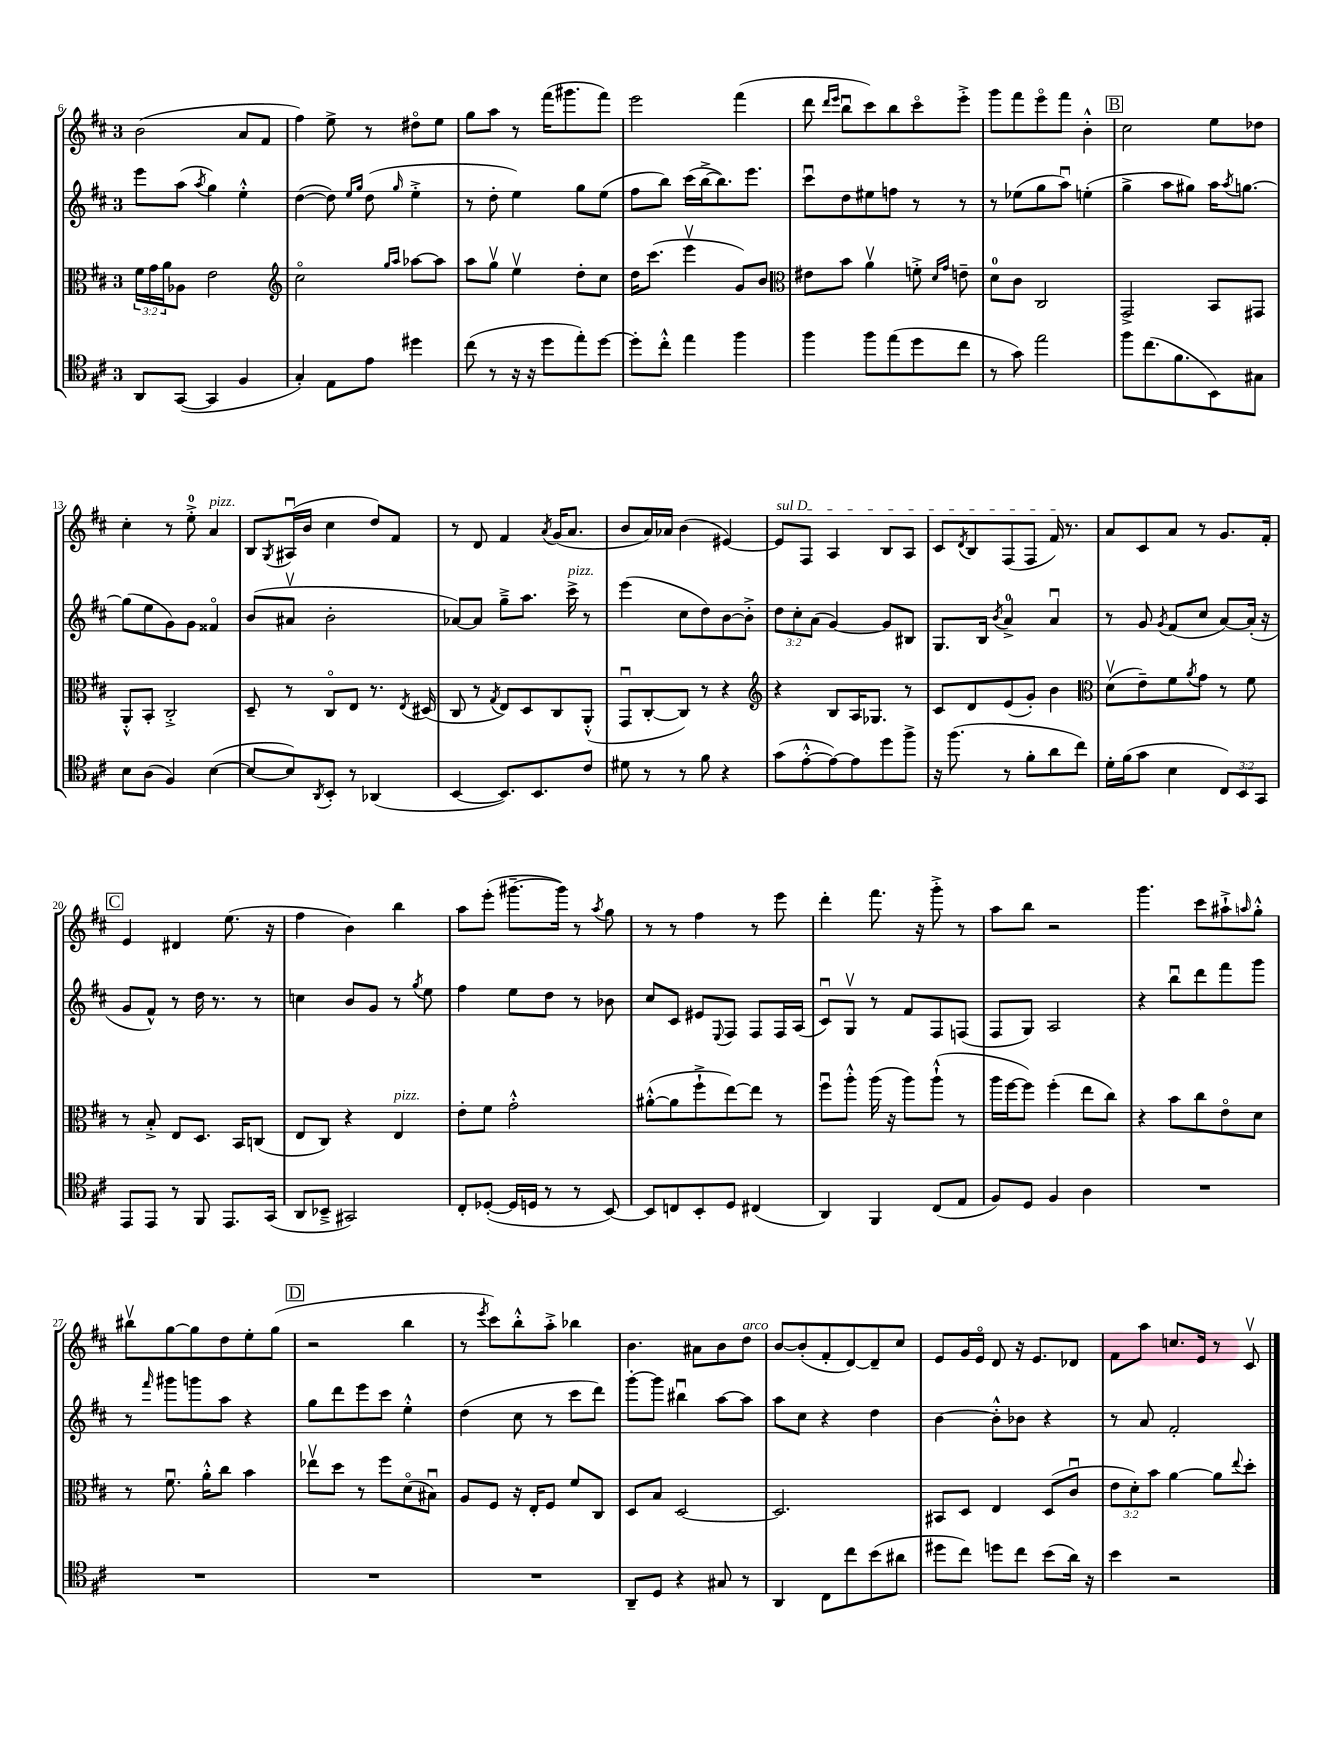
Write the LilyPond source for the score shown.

<<
\new StaffGroup <<
\new Staff = "s0" {
    \clef treble \key d \major \once \override Staff.TimeSignature.style = #'single-digit \time 3/4
    b'2( a'8 fis'8 |
    fis''4) e''8-> r8 dis''8\flageolet e''8 |
    g''8 a''8 r8 fis'''16( gis'''8. fis'''8) |
    e'''2 fis'''4( |
    d'''8 \grace { d'''16 e'''16 } b''8\downbow cis'''8) b''8 cis'''8\flageolet e'''8-.-> |
    g'''8 fis'''8 e'''8\flageolet fis'''8 b'4-.-^ |
    \mark \markup { \box "B" } cis''2 e''8 des''8 |
    cis''4-. r8 e''8-0-.-> a'4^\markup { \italic "pizz." } |
    b8 \acciaccatura { g8 } ais16\downbow( b'16 cis''4 d''8) fis'8 |
    r8 d'8 fis'4 \acciaccatura { a'8 } g'16( a'8. |
    b'8 a'16) aes'16 b'4( eis'4~) |
    \once \override TextSpanner.bound-details.left.text = \markup { \italic "sul D" } eis'8\startTextSpan fis8 a4 b8 a8 |
    cis'8 \acciaccatura { d'8 } b8 fis8( fis8 fis'16\stopTextSpan) r8. |
    a'8 cis'8 a'8 r8 g'8. fis'16-. |
    \mark \markup { \box "C" } e'4 dis'4 e''8.( r16 |
    fis''4 b'4) b''4 |
    a''8 e'''8-.( gis'''8.~-- gis'''16) r8 \acciaccatura { a''8 } g''8 |
    r8 r8 fis''4 r8 e'''8 |
    d'''4-. fis'''8. r16 g'''8-.-> r8 |
    a''8 b''8 r2 |
    g'''4. cis'''8 ais''8-!-> \grace { a''16 } g''8-.-^ |
    bis''8\upbow g''8~ g''8 d''8 e''8-. g''8( |
    \mark \markup { \box "D" } r2 b''4 |
    r8 \acciaccatura { e'''8 } cis'''8) b''8-.-^ a''8-.-> bes''4 |
    b'4. ais'8 b'8 d''8^\markup { \italic "arco" } |
    b'8~ b'8-.( fis'8-. d'8~) d'8-- cis''8 |
    e'8 g'16 e'16\flageolet d'8 r16 e'8. des'8 |
    fis'8 a''8 c''8. e'16 r8 cis'8\upbow \bar "|." |
}
\new Staff = "s1" {
    \clef treble \key d \major \once \override Staff.TimeSignature.style = #'single-digit \time 3/4 \override Staff.TupletNumber.text = #tuplet-number::calc-fraction-text
    e'''8 a''8( \acciaccatura { a''8 } g''4) e''4-.-^ |
    d''4~( d''8) \grace { e''16 g''16 } d''8( \grace { g''16 } e''4-.-> |
    r8 d''8-. e''4) g''8 e''8( |
    fis''8 b''8) cis'''16( b''16~-> b''8.) e'''8. |
    cis'''8\downbow d''8 eis''8 f''8 r8 r8 |
    r8 ees''8( g''8 a''8\downbow) e''4-.( |
    \mark \markup { \box "B" } g''4-> a''8 gis''8) a''16 \acciaccatura { a''8 } g''8.~ |
    g''8( e''8 g'8) g'8 fisis'4\flageolet |
    b'8( ais'8\upbow b'2-. |
    aes'8~) aes'8 g''8---> a''8. cis'''16->^\markup { \italic "pizz." } r8 |
    e'''4( cis''8 d''8) b'8~ b'8-.-> |
    \tuplet 3/2 { d''8 cis''8-. a'8( } g'4~) g'8 bis8 |
    g8. b16 \acciaccatura { b'8 } a'4-0-> a'4\downbow |
    r8 g'8 \acciaccatura { g'8 } fis'8( cis''8 a'8~) a'16-.( r16 |
    \mark \markup { \box "C" } g'8 fis'8-^) r8 d''16 r8. r8 |
    c''4 b'8 g'8 r8 \acciaccatura { g''8 } e''8 |
    fis''4 e''8 d''8 r8 bes'8 |
    cis''8 cis'8 eis'8 \appoggiatura { e8 } fis8 fis8 fis16 a16( |
    cis'8\downbow) g8\upbow r8 fis'8 fis8 f8( |
    fis8 g8) a2 |
    r4 b''8\downbow d'''8 fis'''8 g'''8 |
    r8 \grace { fis'''16 } gis'''8 g'''8 a''8 r4 |
    \mark \markup { \box "D" } g''8 d'''8 e'''8 cis'''8 e''4-.-^ |
    d''4( cis''8 r8 cis'''8 d'''8) |
    g'''8~-. g'''8 bis''4\downbow a''8~ a''8 |
    a''8 cis''8 r4 d''4 |
    b'4~ b'8-.-^ bes'8 r4 |
    r8 a'8 fis'2-. \bar "|." |
}
\new Staff = "s2" {
    \clef alto \key d \major \once \override Staff.TimeSignature.style = #'single-digit \time 3/4 \override Staff.TupletNumber.text = #tuplet-number::calc-fraction-text
    \tuplet 3/2 { fis'16 g'16 a'16 } aes8 e'2 |
    \clef treble cis''2\flageolet \grace { g''16 a''16 } aes''8~ aes''8 |
    a''8 g''8\upbow e''4\upbow d''8-. cis''8 |
    d''16 cis'''8.( e'''4\upbow g'8) b'8 |
    \clef alto eis'8 b'8 a'4\upbow f'8-.-> \grace { d'16 g'16 } e'8-- |
    d'8-0 cis'8 cis2 |
    \mark \markup { \box "B" } g,2-> b,8 gis,8 |
    a,8-.-^ b,8-. cis2-.-> |
    d8-- r8 cis8\flageolet e8 r8. \acciaccatura { e8 } dis16( |
    cis8 r8 \acciaccatura { g8 } e8) d8 cis8 a,8-.-^( |
    g,8\downbow cis8~-. cis8) r8 r4 |
    \clef treble r4 b8 a16 ges8. r8 |
    cis'8 d'8 e'8( g'8-.) b'4 |
    \clef alto d'8\upbow( e'8--) fis'8 \acciaccatura { a'8 } g'8 r8 fis'8 |
    \mark \markup { \box "C" } r8 b8-.-> e8 d8. b,16 c8( |
    e8 cis8) r4 e4^\markup { \italic "pizz." } |
    e'8-. fis'8 g'2-.-^ |
    ais'8~-.-^( ais'8 fis''8-!-> e''8~) e''8 r8 |
    fis''8\downbow a''8-.-^ a''16( r16 a''8) a''8-!-^( r8 |
    a''16 fis''16~ fis''8) fis''4-.( e''8 cis''8) |
    r4 b'8 cis''8 e'8\flageolet d'8 |
    r8 fis'8.\downbow a'16-.-^ cis''8 b'4 |
    \mark \markup { \box "D" } ees''8\upbow d''8 r8 fis''8 d'8\flageolet( bis8\downbow) |
    a8 fis8 r16 e16-. fis8 fis'8 cis8 |
    d8 b8 d2~ |
    d2. |
    bis,8 d8 e4 d8( cis'8\downbow |
    \tuplet 3/2 { e'8 d'8-.) b'8 } a'4~ a'8 \appoggiatura { e''8 } d''8-. \bar "|." |
}
\new Staff = "s3" {
    \clef tenor \key d \major \once \override Staff.TimeSignature.style = #'single-digit \time 3/4 \override Staff.TupletNumber.text = #tuplet-number::calc-fraction-text
    a,8 g,8~( g,4 fis4 |
    g4-.) e8 e'8 dis''4 |
    cis''8( r8 r16 r16 d''8 e''8-.) d''8~ |
    d''8-. cis''8-.-^ e''4 fis''4 |
    fis''4 fis''8 e''8( d''8 cis''8 |
    r8 g'8) e''2 |
    \mark \markup { \box "B" } fis''8 cis''8.( fis'8. b,8) gis8 |
    b8 a8( fis4) b4~( |
    b8~ b8) \acciaccatura { a,8 } b,8-. r8 aes,4( |
    b,4~ b,8.) b,8. cis'8 |
    dis'8 r8 r8 fis'8 r4 |
    g'8( e'8~-.-^ e'8~) e'8 d''8 fis''8-> |
    r16 fis''8.( r8 fis'8-. a'8 cis''8) |
    d'16-. fis'16( g'8 b4 \tuplet 3/2 { cis8) b,8 g,8 } |
    \mark \markup { \box "C" } e,8 e,8 r8 fis,8 e,8. g,16( |
    a,8 bes,8---> gis,2) |
    cis8-. des8~-.( des16 d16 r8 r8 b,8~) |
    b,8 c8 b,8-. d8 cis4( |
    a,4) fis,4 cis8( e8 |
    fis8) d8 fis4 a4 |
    R2. |
    R2. |
    \mark \markup { \box "D" } R2. |
    R2. |
    a,8-- d8 r4 gis8 r8 |
    a,4 cis8 cis''8 b'8( ais'8 |
    dis''8 cis''8) d''8 cis''8 b'8( a'16) r16 |
    b'4 r2 \bar "|." |
}
>>
>>
\layout { \context { \Score currentBarNumber = #6 } }
